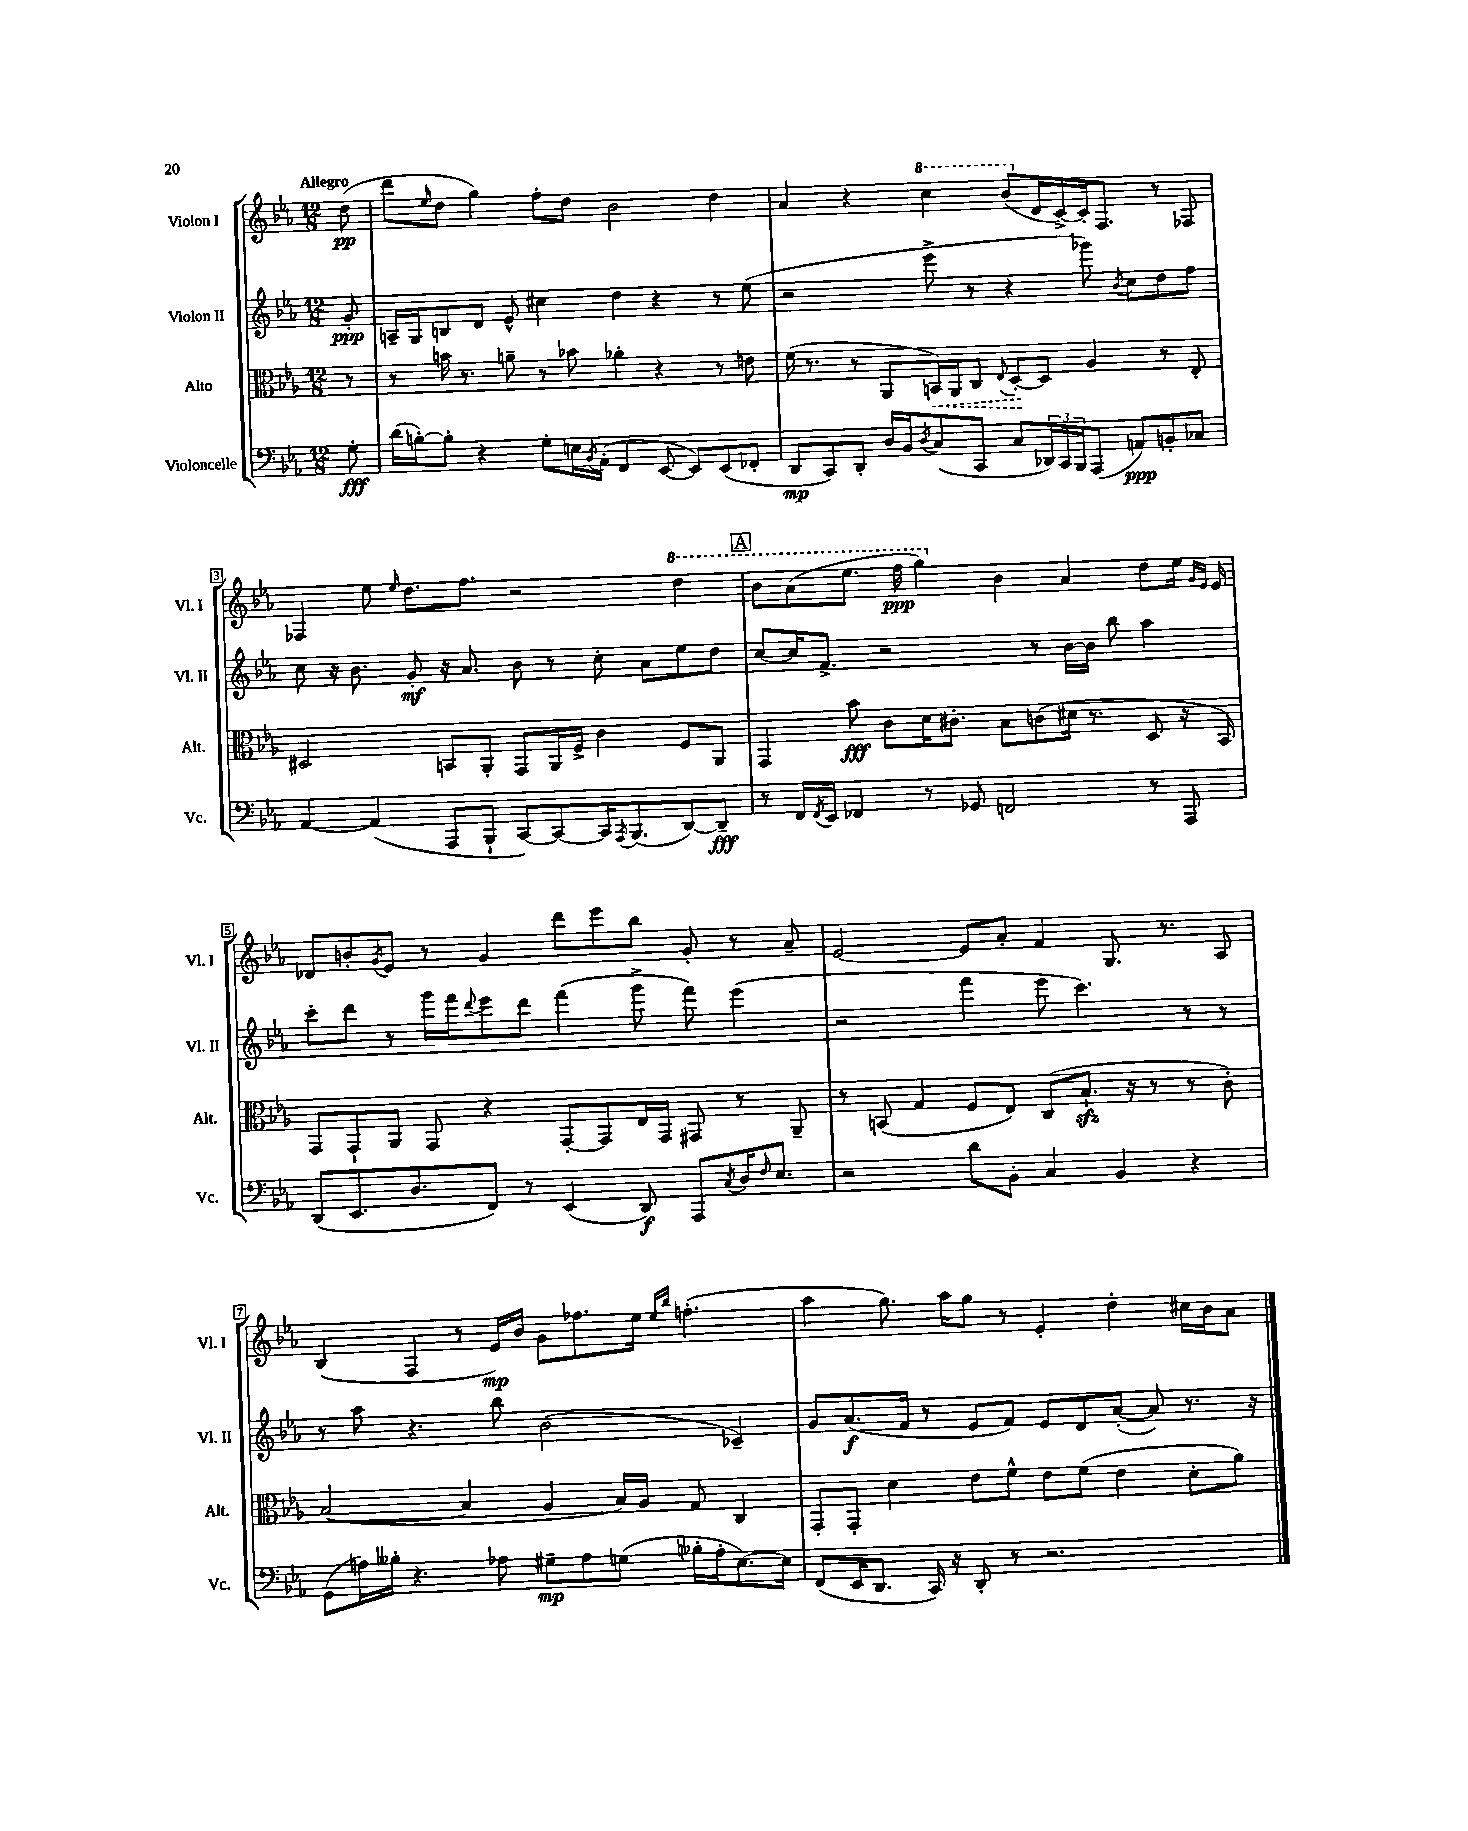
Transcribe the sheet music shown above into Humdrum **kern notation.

**kern	**kern	**kern	**kern
*staff4	*staff3	*staff2	*staff1
*clefF4	*clefC3	*clefG2	*clefG2
*k[b-e-a-]	*k[b-e-a-]	*k[b-e-a-]	*k[b-e-a-]
*M12/8	*M12/8	*M12/8	*M12/8
8G'	8r	8g'	(8dd
=	=	=	=
(16d	8r	16A~	8ddd
[16B')	.	16G	.
.	.	.	16qqee-
8B']	16b	8B	8dd
.	8.r	.	.
4r	.	8d	4gg)
.	8a~	8e-^^	.
8G'	8r	4cc#	8ff'
16E	8b-	.	8dd
8qBB-	.	.	.
(16AA-'	.	.	.
4FF	4a-'	4dd	2b-
[8EE-	4r	4r	.
8EE-])	.	.	.
(8EE-	8r	8r	4dd
8FF-'	8e	(8ee-	.
=	=	=	=
8DD	(16f	2r	4a-
.	8.r	.	.
8CC)	.	.	.
8DD'	8r	.	4r
16D	8AA-	.	.
16BB-	.	.	.
8qD	.	.	.
(8C	16BB)	8eee-^	4ccc
.	16AA-	.	.
8CC	8C	8r	.
.	8qqE-	.	.
8C	[8D'	4r	(8bb-
24DD-)	8D]	.	16d
24CC	.	.	.
.	.	.	[16c^)
24BBB-	.	.	.
(8AAA-	4A-	8ggg-)	16c']
.	.	.	8.F
.	.	8qb-	.
8AA)	.	8cc	.
8BB'	8r	8dd	8r
8C-	8E-'	8ff	8F-
=	=	=	=
[4AA-	2D#	8cc	4F-
.	.	16r	.
.	.	8.b-	.
(4AA-]	.	.	8ee-
.	.	.	16qqee-
.	.	8g'	8.dd
8AAA-	8BB	16r	.
.	.	8.a-	8.ff
8BBB-`	8AA-'	.	.
[8CC)	8GG	8b-	2r
8CC_	16AA-	8r	.
.	16F^	.	.
16CC]	4c	8cc'	.
8qAAA-	.	.	.
(8.BBB-	.	.	.
.	.	8a-	.
[8DD)	8F	8ee-	4ddd
8DD~]	8AA-	8dd	.
=	=	=	=
8r	4GG	[8cc	8bb-
16FF	.	16cc]	(8aa-
8qFF	.	.	.
16EE-	.	8.f^	.
4FF-	8b-	.	8.eee-
.	8c	2r	.
.	.	.	16fff
8r	16d	.	4ggg)
.	8.c#'	.	.
8GG-	.	.	.
2FF	8B-	.	4b-
.	(8c	8r	.
.	16d#	[16b-	4a-
.	8.r	16b-]	.
.	.	8bb-	.
8r	8D	4aa-	8dd
8AAA-	16r	.	16ee-
.	.	.	16qqg
.	.	.	16qqe-
.	16BB-)	.	16e-
=	=	=	=
(8DD	8GG	8ccc'	8d-
8.EE-	8GG`	8ddd	8b'
.	.	.	8qg
.	8AA-	8r	8e-
8.D	.	.	.
.	8GG	16ggg	8r
.	.	16fff	.
.	.	8qqddd	.
8FF)	4r	8eee-	4g
8r	.	8ddd	.
(4EE-	[8GG'	(4fff	8ddd
.	8GG]	.	8eee-
8DD)	16E-	8ggg^	8bb-
.	16GG	.	.
8AAA-	8GG#	8fff)	8g'
8qC	.	.	.
16D	8r	(4eee-	8r
16qqF	.	.	.
8.E-	.	.	.
.	8AA-~	.	8a-~
=	=	=	=
2r	8r	2r	[2e-
.	(8BB	.	.
.	4G	.	.
8d	8F	4fff	8e-]
8BB-'	8E-)	.	8a-'
4C	(8C	8eee-	4f
.	8.B-`	4.ccc)	.
4BB-	.	.	8.G
.	16r	.	.
.	8r	.	.
.	.	.	8.r
4r	8r	8r	.
.	8c')	8r	8A-
=	=	=	=
(8GG	([2B-	8r	(4B-
16A)	.	8aa-	.
16B--'	.	.	.
4.r	.	4.r	4F
.	4B-]	.	8r
8A-	.	8bb-	16e-)
.	.	.	16b-
8G#~	4A-	(2b-	8g
8A-	.	.	8.ff-
(8G	16B-)	.	.
.	16A-	.	16ee-
.	.	.	16qqee-
.	.	.	16qqbb-
16B-'	8G	.	(4.ff'
16A-'	.	.	.
[8.E-)	4C	4c-~)	.
16E-]	.	.	.
=	=	=	=
(8FF	8GG'	8g	4aa-
16EE-	8GG'	(8.a-	.
8.DD	.	.	.
.	4d	.	8.gg)
.	.	16f	.
16CC)	.	8r	.
16r	.	.	16aa-
8DD'	8e-	8e-	8gg
8r	8f^^	8f)	8r
2.r	8e-	8e-	4e-'
.	(8f	8d	.
.	4e-	([8a-'	4dd'
.	.	8a-])	.
.	8d'	8.r	16cc#
.	.	.	16b-
.	8a-)	.	8a-
.	.	16r	.
==	==	==	==
*-	*-	*-	*-
